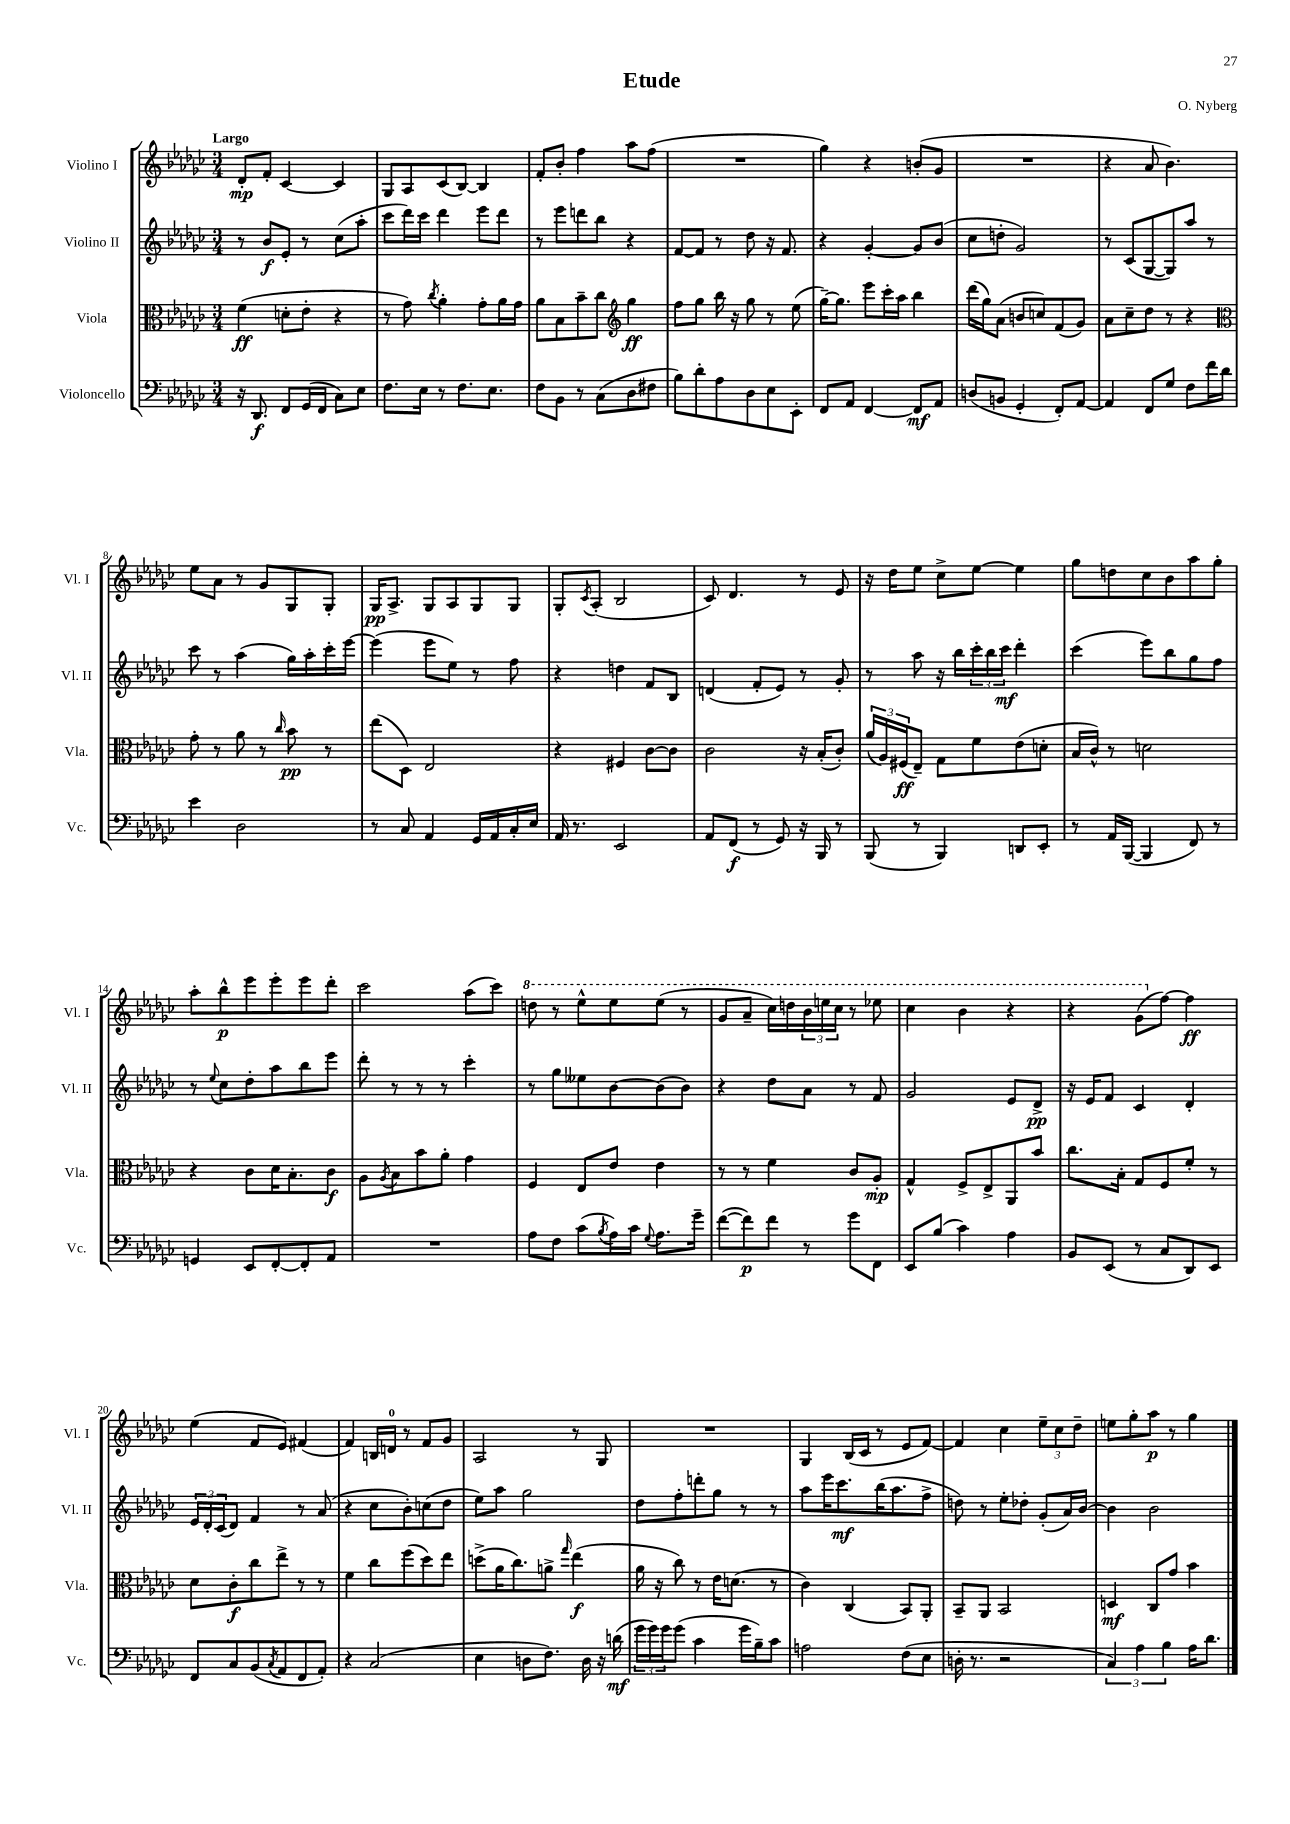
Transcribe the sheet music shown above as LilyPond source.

\header { title = "Etude" composer = "O. Nyberg" }
<<
\new StaffGroup <<
\new Staff = "s0" \with { instrumentName = "Violino I" shortInstrumentName = "Vl. I" } {
    \clef treble \key ges \major \numericTimeSignature \time 3/4 \tempo "Largo"
    des'8-.\mp f'8-. ces'4~ ces'4 |
    ges8 aes8 ces'8( bes8~) bes4 |
    f'8-. bes'8-. f''4 aes''8 f''8( |
    R2. |
    ges''4) r4 b'8-.( ges'8 |
    R2. |
    r4 aes'8 bes'4.) |
    ees''8 aes'8 r8 ges'8 ges8 ges8-. |
    ges16\pp aes8.-> ges8 aes8 ges8 ges8 |
    ges8-. \acciaccatura { ces'8 } aes8-.( bes2 |
    ces'8) des'4. r8 ees'8 |
    r16 des''16 ees''8 ces''8-> ees''8~ ees''4 |
    ges''8 d''8 ces''8 bes'8 aes''8 ges''8-. |
    aes''8-. bes''8-^\p ees'''8 ees'''8-. ees'''8 des'''8-. |
    ces'''2 aes''8( ces'''8) |
    \ottava #1 d'''8 r8 ees'''8-^ ees'''8 ees'''8( r8 |
    ges''8 aes''8-- ces'''16) d'''16 \tuplet 3/2 { bes''16 e'''16 ces'''16 } r8 ees'''8 |
    ces'''4 bes''4 r4 |
    r4 ges''8( \ottava #0 f''8~) f''4\ff |
    ees''4( f'8 ees'8) fis'4( |
    f'4) b16 d'16-0 r8 f'8 ges'8 |
    aes2 r8 ges8 |
    R2. |
    ges4 bes16( ces'16 r8 ees'8 f'8~) |
    f'4 ces''4 \tuplet 3/2 { ees''8-- ces''8 des''8-- } |
    e''8 ges''8-. aes''8\p r8 ges''4 \bar "|." |
}
\new Staff = "s1" \with { instrumentName = "Violino II" shortInstrumentName = "Vl. II" } {
    \clef treble \key ges \major \numericTimeSignature \time 3/4
    r8 bes'8\f ees'8-. r8 ces''8( aes''8-. |
    ces'''8 des'''16) ces'''16 des'''4 ees'''8 des'''8 |
    r8 ees'''8 d'''8 bes''8 r4 |
    f'8~ f'8 r8 des''8 r16 f'8. |
    r4 ges'4~-. ges'8 bes'8( |
    ces''8 d''8-. ges'2) |
    r8 ces'8( ges8~ ges8) aes''8 r8 |
    ces'''8 r8 aes''4( ges''16) aes''16-. ces'''16-. ees'''16~ |
    ees'''4( ees'''8 ees''8) r8 f''8 |
    r4 d''4 f'8 bes8 |
    d'4( f'8-. ees'8) r8 ges'8-. |
    r8 aes''8 r16 bes''16 \tuplet 3/2 { ces'''16-. bes''16 ces'''16\mf } des'''4-. |
    ces'''4( ees'''8) bes''8 ges''8 f''8 |
    r8 \appoggiatura { ees''8 } ces''8 des''8-. aes''8 bes''8 ees'''8 |
    des'''8-. r8 r8 r8 ces'''4-. |
    r8 ges''8 eeses''8 bes'8~ bes'8( bes'8) |
    r4 des''8 aes'8 r8 f'8 |
    ges'2 ees'8 des'8->\pp |
    r16 ees'16 f'8 ces'4 des'4-. |
    \tuplet 3/2 { ees'16 des'16-. ces'16( } des'8) f'4 r8 aes'8( |
    r4 ces''8 bes'8-.) c''8( des''8 |
    ees''8) aes''8 ges''2 |
    des''8 f''8-. d'''8-. ges''8 r8 r8 |
    aes''8 ees'''16 ces'''8.\mf bes''16( aes''8. f''8-> |
    d''8) r8 ees''8-. des''8-. ges'8-.( aes'16) bes'16~ |
    bes'4 bes'2 \bar "|." |
}
\new Staff = "s2" \with { instrumentName = "Viola" shortInstrumentName = "Vla." } {
    \clef alto \key ges \major \numericTimeSignature \time 3/4
    f'4\ff( d'8-. ees'8-. r4 |
    r8 ges'8) \acciaccatura { ces''8 } aes'4-. ges'8-. aes'16 ges'16 |
    aes'8 bes8 bes'8-- ces''8 \clef treble ges''4\ff |
    f''8 ges''8 bes''16 r16 ges''8 r8 ees''8( |
    ges''16~--) ges''8. ees'''8 ces'''16-. aes''16 bes''4 |
    des'''16( ges''16) aes'8( b'8 c''8) f'8( ges'8) |
    aes'8 ces''8-- des''8 r8 r4 |
    \clef alto ges'8-. r8 aes'8 r8 \grace { ces''16 } bes'8\pp r8 |
    ees''8( des8) ees2 |
    r4 fis4 ces'8~ ces'8 |
    ces'2 r16 bes16-.( ces'8-.) |
    \tuplet 3/2 { aes'16( aes16) fis16\ff( } ees8--) ges8 f'8 ees'8( d'8-. |
    bes16 ces'16-^) r8 d'2 |
    r4 ces'8 des'16 bes8.-. ces'8\f |
    aes8 \acciaccatura { aes8 } bes8 bes'8 aes'8-. ges'4 |
    f4 ees8 ees'8 ees'4 |
    r8 r8 f'4 ces'8 aes8-.\mp |
    ges4-^ f8-> ees8-> aes,8 bes'8 |
    ces''8. bes16-. ges8 f8 f'8-. r8 |
    des'8 ces'8-.\f ces''8 ees''8-> r8 r8 |
    f'4 ces''8 f''8( des''8) ees''8 |
    d''8->( aes'16 ces''8.) a'8-> \grace { ges''16 } ees''4\f( |
    aes'16 r16 ces''8) r8 ees'16 d'8.( r8 |
    ces'4) ces4( bes,8) aes,8-. |
    bes,8-- aes,8 bes,2 |
    d4\mf ces8 ges'8 bes'4 \bar "|." |
}
\new Staff = "s3" \with { instrumentName = "Violoncello" shortInstrumentName = "Vc." } {
    \clef bass \key ges \major \numericTimeSignature \time 3/4
    r16 des,8.\f f,8 ges,16( f,16 ces8) ees8 |
    f8. ees16 r8 f8. ees8. |
    f8 bes,8 r8 ces8( des8 fis8 |
    bes8) des'8-. aes8 des8 ees8 ees,8-. |
    f,8 aes,8 f,4~ f,8\mf aes,8 |
    d8( b,8 ges,4-. f,8-.) aes,8~ |
    aes,4 f,8 ges8 f8 f'16 des'16 |
    ees'4 des2 |
    r8 ces8 aes,4 ges,16 aes,16 ces16-. ees16 |
    aes,16 r8. ees,2 |
    aes,8 f,8\f( r8 ges,8) r16 bes,,16 r8 |
    bes,,8( r8 bes,,4) d,8 ees,8-. |
    r8 aes,16 bes,,16~( bes,,4 f,8) r8 |
    g,4 ees,8 f,8~-. f,8-. aes,8 |
    R2. |
    aes8 f8 ces'8( \acciaccatura { bes8 } aes16) ces'16 \appoggiatura { ges8 } aes8. ges'16-- |
    f'8~( f'8\p) f'8 r8 ges'8 f,8 |
    ees,8 bes8( ces'4) aes4 |
    bes,8 ees,8( r8 ces8 des,8) ees,8 |
    f,8 ces8 bes,8( \acciaccatura { ces8 } aes,8 f,8 aes,8-.) |
    r4 ces2( |
    ees4 d8 f8.) d16 r16 d'16\mf( |
    \tuplet 3/2 { ges'16 ges'16) ges'16 } ges'8( ces'4 ges'16 bes16--) ces'8 |
    a2 f8( ees8 |
    d16-. r8. r2 |
    \tuplet 3/2 { ces4) aes4 bes4 } aes16 des'8. \bar "|." |
}
>>
>>
